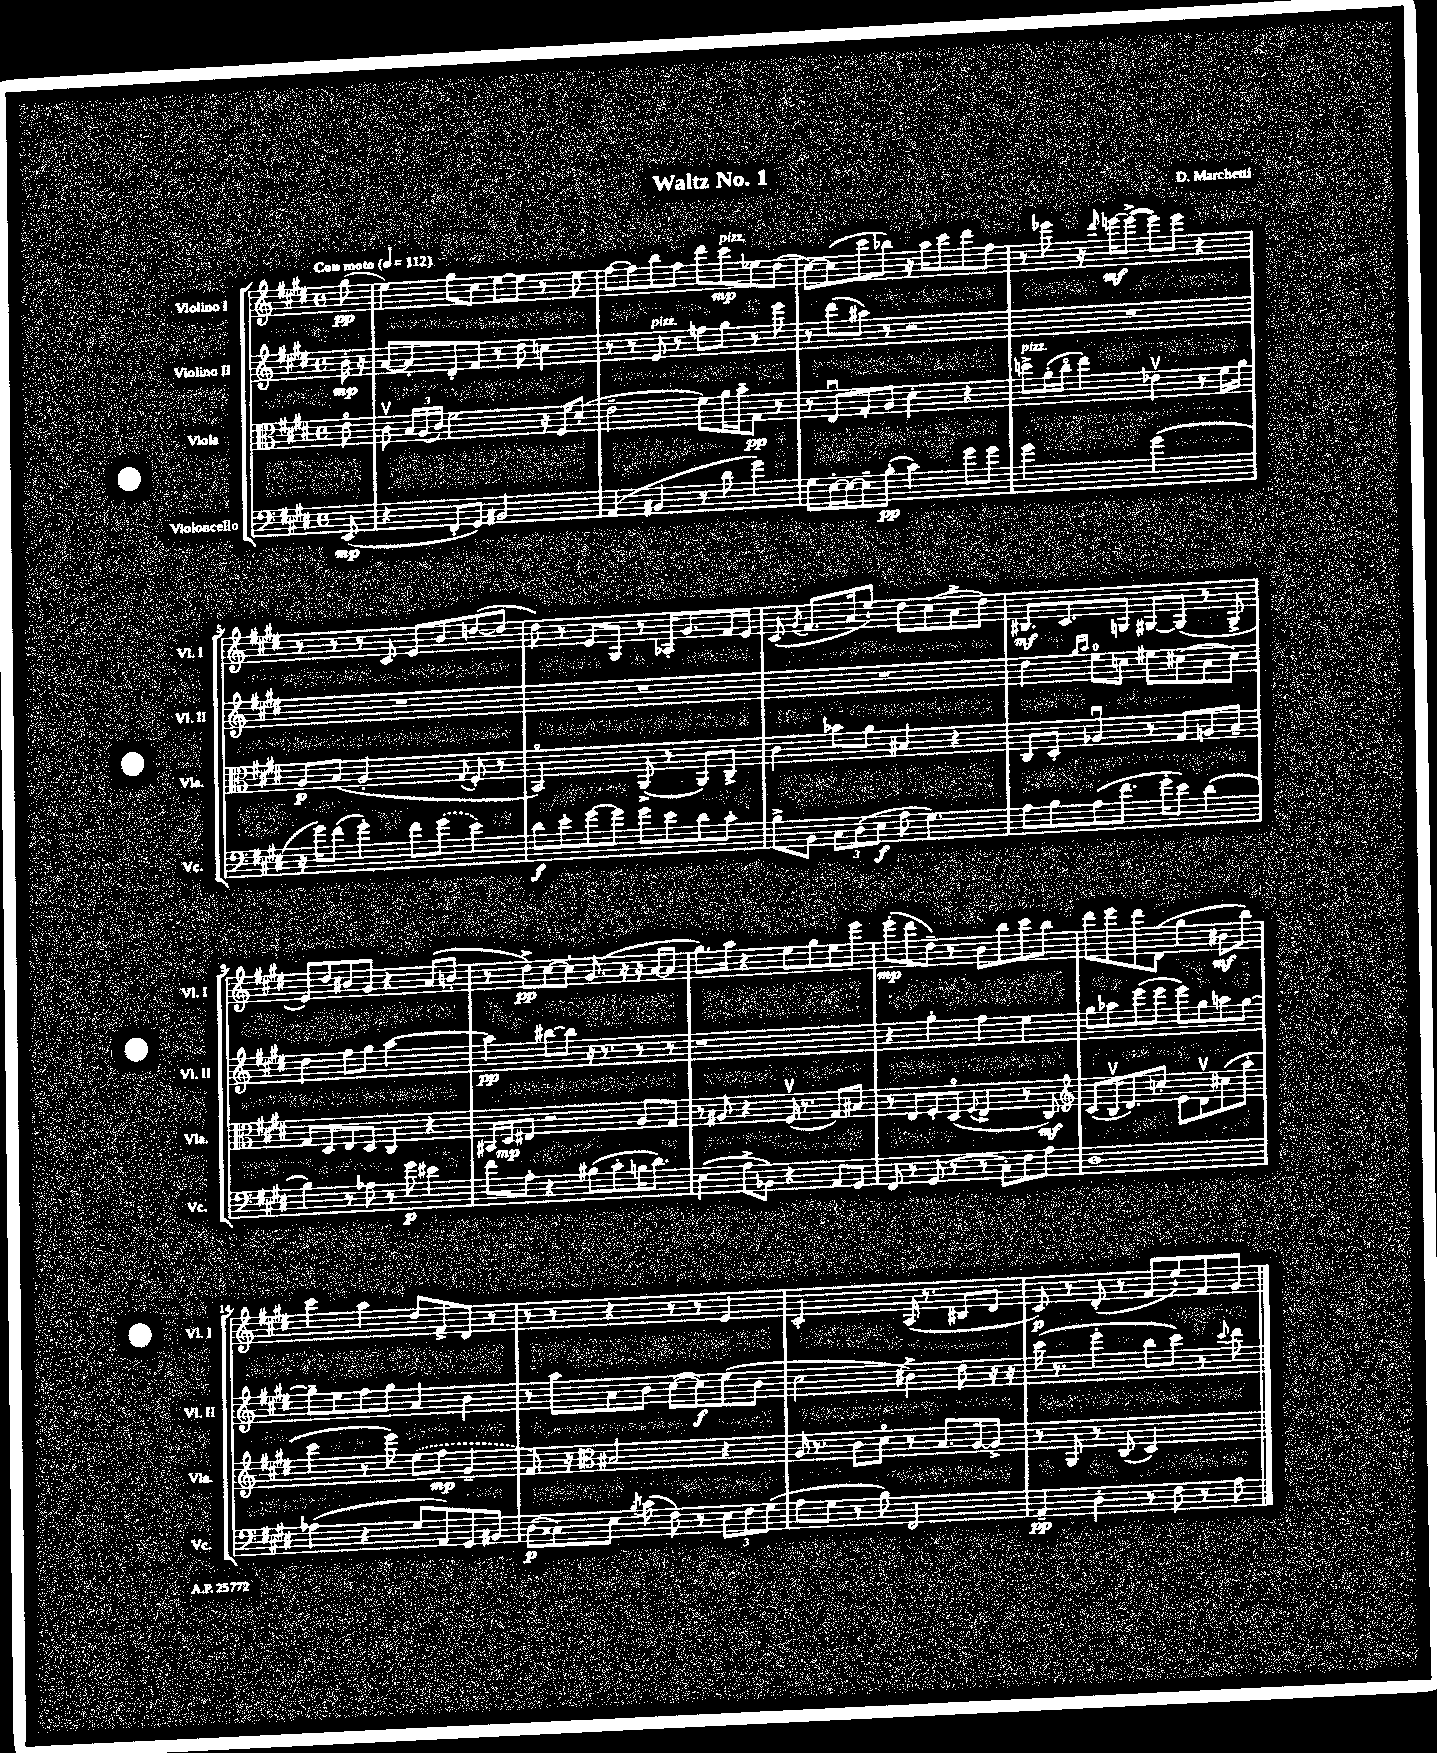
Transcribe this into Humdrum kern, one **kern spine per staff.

**kern	**dynam	**kern	**dynam	**kern	**dynam	**kern	**dynam
*part4	*part4	*part3	*part3	*part2	*part2	*part1	*part1
*staff4	*staff4	*staff3	*staff3	*staff2	*staff2	*staff1	*staff1
*I"Violoncello	*	*I"Viola	*	*I"Violino II	*	*I"Violino I	*
*I'Vc.	*	*I'Vla.	*	*I'Vl. II	*	*I'Vl. I	*
*clefF4	*	*clefC3	*	*clefG2	*	*clefG2	*
*k[f#c#g#d#]	*	*k[f#c#g#d#]	*	*k[f#c#g#d#]	*	*k[f#c#g#d#]	*
*M4/4	*	*M4/4	*	*M4/4	*	*M4/4	*
*met(c)	*	*met(c)	*	*met(c)	*	*met(c)	*
*MM112	*	*MM112	*	*MM112	*	*MM112	*
=	=	=	=	=	=	=	=
!	!	!	!	!	!	!LO:TX:a:B:t=Con moto	!
(8EE/	mp	8e\	.	16b'\	mp	(8gg#\	pp
.	.	.	.	16r	.	.	.
=1	=1	=1	=1	=1	=1	=1	=1
4r	.	8c#v\	.	[8a/L	.	4ee\)	.
.	.	24B/LL	.	8a'/]	.	.	.
.	.	(24A/	.	.	.	.	.
.	.	24c#/JJ)	.	.	.	.	.
8FF#'/L	.	2f#\	.	8d#'/	.	8gg#\L	.
8GG#/J)	.	.	.	8f#/J	.	8cc#\J	.
2BB#X/	.	.	.	8r	.	[8ee\L	.
.	.	.	.	8dd#\	.	8ee\J]	.
.	.	16r	.	4ccn\	.	8r	.
.	.	16F#/KL	.	.	.	.	.
.	.	(8d#'/J	.	.	.	8ee\	.
=2	=2	=2	=2	=2	=2	=2	=2
(4AA/	.	2e~\	.	8r	.	[8ff#\L	.
.	.	.	.	8r	.	8ff#\]	.
!	!	!	!	!LO:TX:a:i:t=pizz.	!	!	!
4BB#X/	.	.	.	8e/	.	8bb\	.
.	.	.	.	8r	.	8ff#\J	.
8r	.	8f#\L)	.	8ffn\L	.	8ddd#\L	.
!	!	!	!	!	!	!LO:TX:a:i:t=pizz.	!
8d#\	.	16a\L	.	8gg#\J	.	8ccc#\	mp
.	.	16b~\J	.	.	.	.	.
4g#\)	.	8G#\J	pp	8r	.	8ee-X\	.
.	.	8r	.	8eee\	.	(8dd#\J	.
=3	=3	=3	=3	=3	=3	=3	=3
8G#\L	.	8r	.	8r	.	[8cc#\L)	.
[16E'\L	.	8Eu/L	.	(8ddd#\L	.	(8cc#\]	.
16E\J_	.	.	.	.	.	.	.
8E~\]	.	8G#'/	.	8aa#X\J)	.	8ccc#\	.
(8B'\J	pp	8A/J	.	8r	.	8bb-X\J)	.
4c#\)	.	4d#'\	.	2r	.	16r	.
.	.	.	.	.	.	16aa\KL	.
.	.	.	.	.	.	8ccc#\	.
8g#\L	.	4r	.	.	.	8ddd#\	.
8g#\J	.	.	.	.	.	8ff#\J	.
=4	=4	=4	=4	=4	=4	=4	=4
!	!	!LO:TX:a:i:t=pizz.	!	!	!	!	!
2g#\	.	8ddn^\L	.	1r	.	8r	.
.	.	(16a'\L	.	.	.	8eee-X\	.
.	.	16cc#\JJ	.	.	.	.	.
.	.	4ee\)	.	.	.	16r	.
.	.	.	.	.	.	16qqddd#/	.
.	.	.	.	.	.	[16eeen\KL	mf
.	.	.	.	.	.	(8eee^\J_	.
(2g#\	.	4e-Xv\	.	.	.	8eee\L])	.
.	.	.	.	.	.	8eee\J	.
.	.	8r	.	.	.	4r	.
.	.	16f#\LL	.	.	.	.	.
.	.	16a\JJ	.	.	.	.	.
!!LO:LB:g=z
=5	=5	=5	=5	=5	=5	=5	=5
16r	.	8A/L	p	1r	.	8r	.
16g#\KL)	.	.	.	.	.	.	.
(8f#\J	.	(8B/J	.	.	.	8r	.
4g#'\)	.	2A'/	.	.	.	8r	.
.	.	.	.	.	.	8c#/	.
8f#\L	.	.	.	.	.	8e/L	.
(8g#\J	.	.	.	.	.	8b/	.
.	.	8qqG#/	.	.	.	.	.
4e\)	.	8F#'/	.	.	.	([8ddn/	.
.	.	8r	.	.	.	8dd/J]	.
=6	=6	=6	=6	=6	=6	=6	=6
8d#\L	f	2BB/)	.	1r	.	8dd#\)	.
8e'\	.	.	.	.	.	8r	.
[8g#\	.	.	.	.	.	8e/L	.
8g#\J]	.	.	.	.	.	8G#/J	.
8g#\L	.	(8AA^/	.	.	.	8r	.
8e\	.	8r	.	.	.	16A-X'/KL	.
.	.	.	.	.	.	8.g#/	.
8d#\	.	8AA/L)	.	.	.	.	.
8c#'\J	.	8C#^/J	.	.	.	16f#/L	.
.	.	.	.	.	.	16e/JJ	.
=7	=7	=7	=7	=7	=7	=7	=7
8B^\L	.	4c#\	.	1r	.	(8c#/	.
.	.	.	.	.	.	8qg#/	.
8BB\J	.	.	.	.	.	8.f#/L	.
12C#\L	.	8b-X\L	.	.	.	.	.
.	.	.	.	.	.	16a/k	.
(12D#\	.	.	.	.	.	.	.
.	.	8a\J	.	.	.	8ee`/J)	.
12E\J	f	.	.	.	.	.	.
8A\	.	4B#X/	.	.	.	8dd#\L	.
4.G#\)	.	.	.	.	.	(8cc#\	.
.	.	4r	.	.	.	8a^\	.
.	.	.	.	.	.	8dd#\J)	.
=8	=8	=8	=8	=8	=8	=8	=8
8A\L	.	8C#/L	.	4dd#\	.	8.B#X/L	mf
8B\	.	8D#'/J	.	.	.	.	.
.	.	.	.	.	.	8.c#/	.
.	.	.	.	16qqgg#/LL	.	.	.
.	.	.	.	16qqaa/JJ	.	.	.
(8A\	.	4A-Xu/	.	8ee\L	.	.	.
8.f#\J	.	.	.	8ccn\J	.	8Gn/J	.
.	.	8r	.	8ee#X\L	.	[8G#X/L	.
16g#'\KL	.	.	.	.	.	.	.
8e\J)	.	8G#/L	.	(8cc#X\	.	(8G#/J]	.
(4d#\	.	8An/	.	8a\	.	8r	.
.	.	8B~/J	.	8cc#\J)	.	8G#^/	.
!!LO:LB:g=z
=9	=9	=9	=9	=9	=9	=9	=9
4B\)	.	8G#/L	.	4dd#\	.	8e/L)	.
.	.	8D#/	.	.	.	8dd#/	.
8r	.	8E/	.	8ff#\L	.	8b#X/	.
8A-X\	.	8D#/J	.	8gg#\J	.	8g#/J	.
8r	.	4C#/	.	[2aa\	.	4r	.
8g#\	p	.	.	.	.	.	.
4e#X\	.	4r	.	.	.	(8a/L	.
.	.	.	.	.	.	8bn'/J	.
=10	=10	=10	=10	=10	=10	=10	=10
8f#\L	.	16BB#X/LL	.	4aa\]	pp	8r	.
.	.	16D#/J	mp	.	.	.	.
8A'\J	.	8E#X/J	.	.	.	8dd#^\L)	pp
4r	.	2r	.	[8bb#X\L	.	[8cc#\	.
.	.	.	.	8bb#\J]	.	8cc#'\J]	.
(8B#X\L	.	.	.	16r	.	(8.g#/	.
.	.	.	.	8.r	.	.	.
8c#'\	.	.	.	.	.	.	.
.	.	.	.	.	.	16r	.
16Bn\K	.	8A/L	.	8r	.	16r	.
8.d#\J)	.	.	.	.	.	[16a/KL	.
.	.	8G#/J	.	8r	.	8a/J]	.
=11	=11	=11	=11	=11	=11	=11	=11
(4E\	.	8r	.	1r	.	8.gg#\L)	.
.	.	8A#X/	.	.	.	.	.
.	.	.	.	.	.	16aa\Jk	.
8A^\L	.	4r	.	.	.	4r	.
8BB-X\J)	.	.	.	.	.	.	.
4r	.	(16F#v/	.	.	.	8ee\L	.
.	.	8.r	.	.	.	.	.
.	.	.	.	.	.	8gg#\	.
8AA/L	.	8G#/L)	.	.	.	8ee\	.
8GG#/J	.	8B#X/J	.	.	.	8eee\J	.
=12	=12	=12	=12	=12	=12	=12	=12
8FF#/	.	8r	.	4r	.	(8eee'\L	mp
8r	.	8E/L	.	.	.	8ddd#\	.
(8GG#/	.	8F#'/	.	4gg#'\	.	8dd#~\J)	.
8r	.	(8D#/J	.	.	.	8r	.
.	.	8qqF#/	.	.	.	.	.
8r	.	4E^/	.	4ff#\	.	8b\L	.
8C#'\L)	.	.	.	.	.	8bb\	.
8F#\	.	8r	.	4ee\	.	8ccc#\	.
8A\J	.	8C#/)	mf	.	.	8bb\J	.
=13	=13	=13	=13	=13	=13	=13	=13
*	*	*clefG2	*	*	*	*	*
1D#	.	(8c#/L	.	8gg#\L	.	8ddd#\L	.
.	.	16Bv/K	.	8aa-X\	.	8eee\	.
.	.	8.d#/)	.	.	.	.	.
.	.	.	.	(8eee\	.	8ddd#\	.
.	.	8ccn'/J	.	8eee\J	.	(8d#\J	.
.	.	8e\L	.	8eee\L)	.	4gg#\	.
.	.	8d#v\	.	8gg#\	.	.	.
.	.	(8cc#X\	.	8aan\	.	8b#X\L	mf
.	.	8aa'\J	.	[8gg#\J	.	8bb\J)	.
!!LO:LB:g=z
=14	=14	=14	=14	=14	=14	=14	=14
(4A-X\	.	4ccc#\	.	8gg#~\L]	.	4ccc#\	.
.	.	.	.	8ee\	.	.	.
4r	.	8r	.	8ff#\	.	4aa\	.
.	.	8eee\)	.	8gg#\J	.	.	.
8G#/L	.	(8ee\L	.	4a/	.	8dd#/L	.
8AA/)	.	8ff#\J	mp	.	.	8f#^/	.
8GG#/	.	4g#~/	.	4b\	.	8d#/J	.
8BB#X/J	.	.	.	.	.	8r	.
=15	=15	=15	=15	=15	=15	=15	=15
(8D#\L	p	8.f#/)	.	8r	.	8r	.
8C##X\)	.	.	.	8aa\L	.	8r	.
.	.	16r	.	.	.	.	.
*	*	*clefC3	*	*	*	*	*
8E\J	.	2B#X/	.	8a\	.	4r	.
8qB/	.	.	.	.	.	.	.
(8c#\	.	.	.	8b\J	.	.	.
8F#\)	.	.	.	([8cc#\L	.	8r	.
8r	.	.	.	8cc#\])	f	8r	.
12E\L	.	4r	.	(8ee\	.	4e/	.
12F#\	.	.	.	.	.	.	.
.	.	.	.	8b\J	.	.	.
(12G#\J	.	.	.	.	.	.	.
=16	=16	=16	=16	=16	=16	=16	=16
8A\L	.	16A/	.	2cc#\	.	2c#'/	.
.	.	8.r	.	.	.	.	.
8G#\J	.	.	.	.	.	.	.
8r	.	8c#\L	.	.	.	.	.
8B\)	.	8d#\J	.	.	.	.	.
2FF#/	.	8r	.	4b#X^\)	.	(16A/	.
.	.	.	.	.	.	8.r	.
.	.	8.B/L	.	.	.	.	.
.	.	.	.	8dd#\	.	8B#X/L	.
.	.	[16A/k	.	.	.	.	.
.	.	8A^/J]	.	16r	.	8d#/J	.
.	.	.	.	16r	.	.	.
=17	=17	=17	=17	=17	=17	=17	=17
4AA~/	pp	8r	.	(16ccc#\	.	8c#/)	p
.	.	.	.	8.r	.	.	.
.	.	8AA/	.	.	.	8r	.
4D#'\	.	8r	.	4eee'\	.	(8d#'/	.
.	.	(8C#/	.	.	.	8r	.
8r	.	2D#/)	.	8bb\L	.	8f#/L	.
8F#\	.	.	.	8ccc#\J)	.	8ee`/)	.
8r	.	.	.	8r	.	8f#/	.
.	.	.	.	8qqccc#/	.	.	.
8A\	.	.	.	8ddd#\	.	8g#/J	.
==	==	==	==	==	==	==	==
*-	*-	*-	*-	*-	*-	*-	*-
